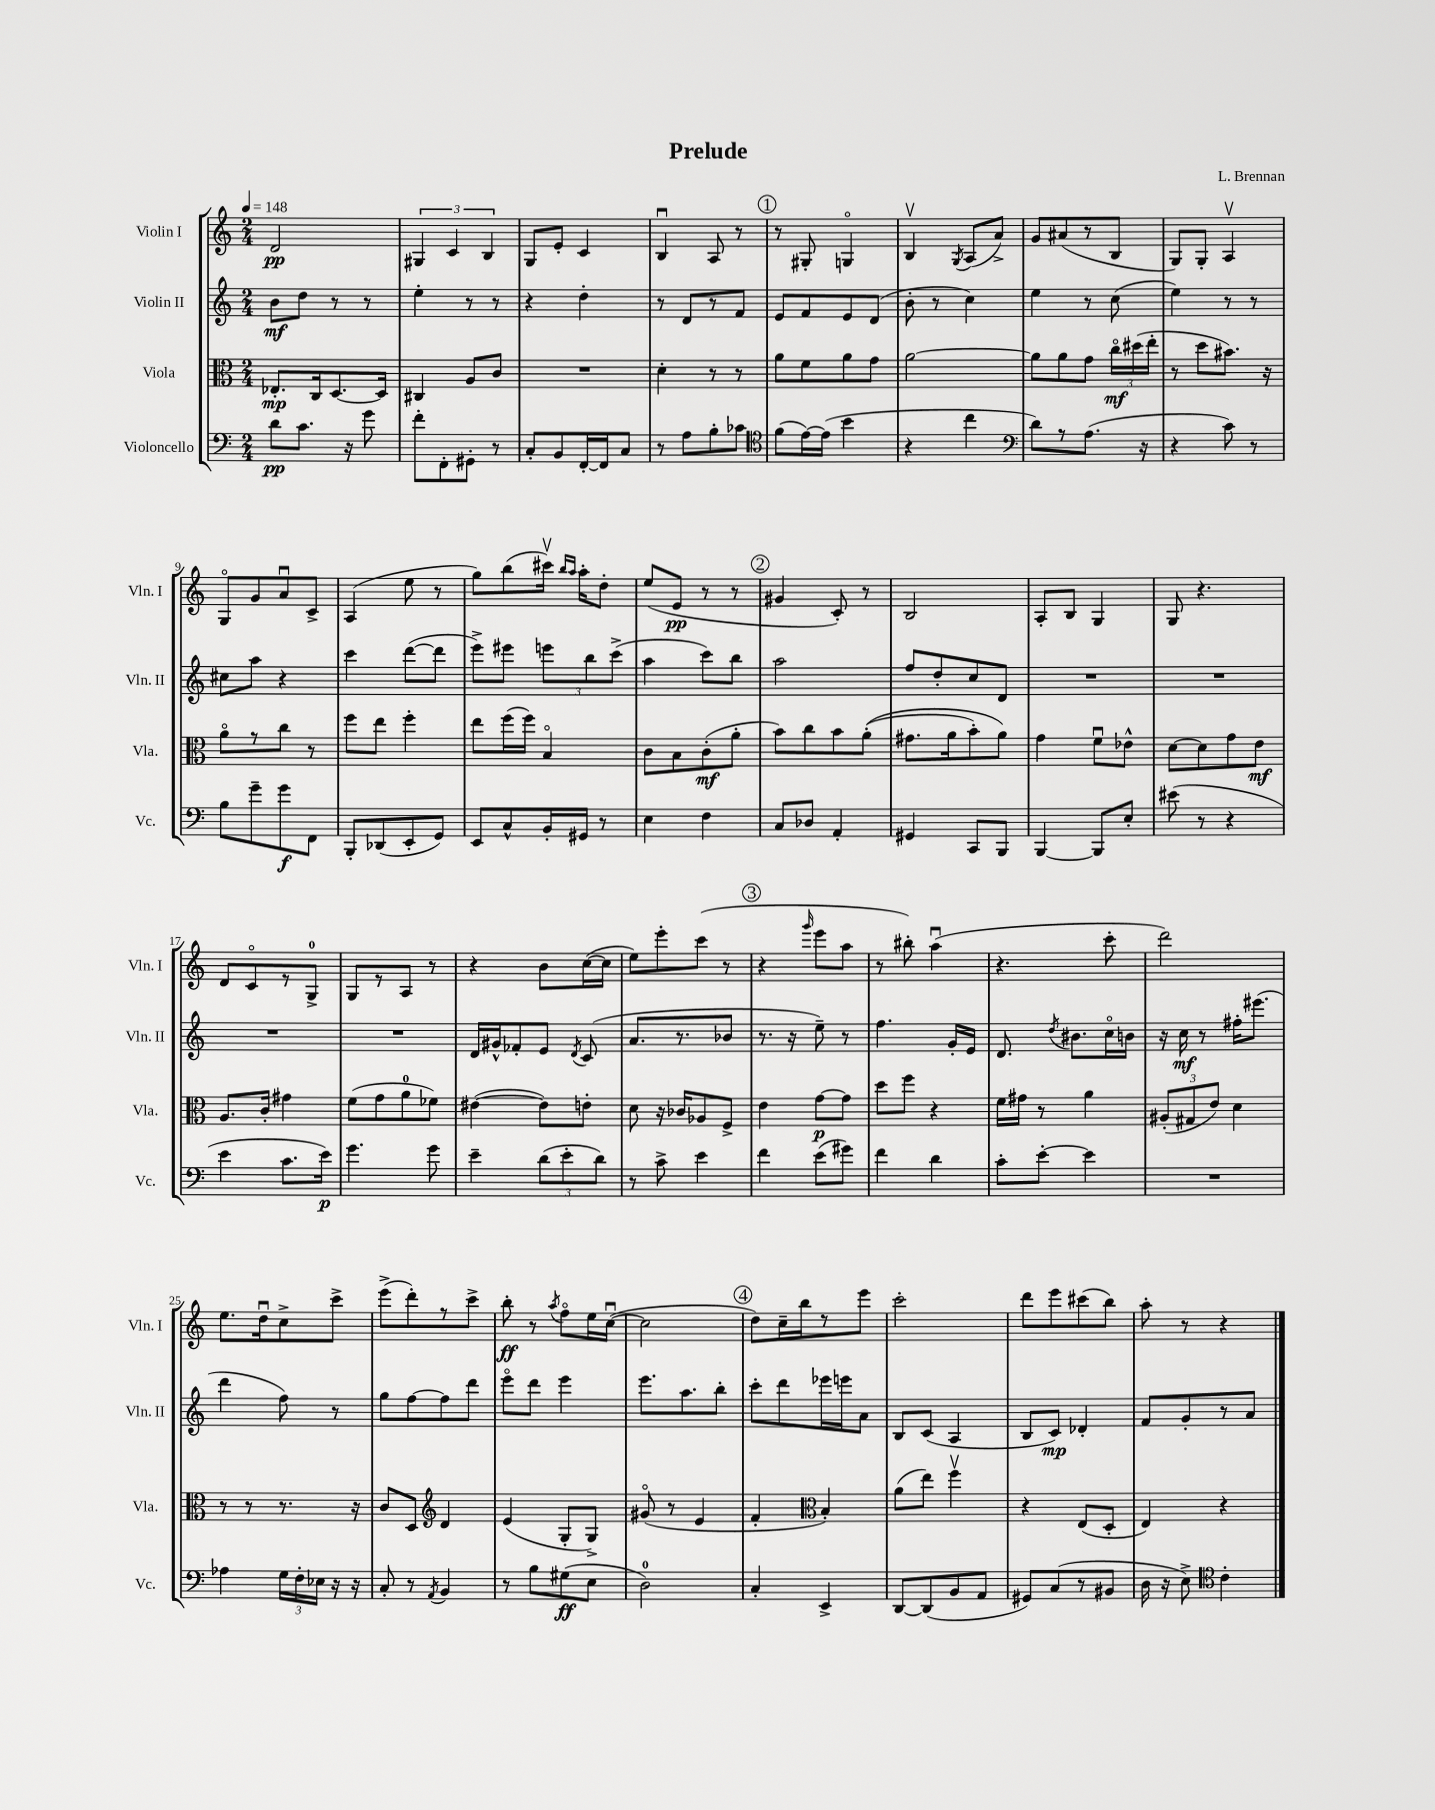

**kern	**kern	**kern	**kern
*staff4	*staff3	*staff2	*staff1
*clefF4	*clefC3	*clefG2	*clefG2
*k[]	*k[]	*k[]	*k[]
*M2/4	*M2/4	*M2/4	*M2/4
*MM148	*MM148	*MM148	*MM148
8d\L	8.E-'/L	8b\L	2d/
8.c\J	.	8dd\J	.
.	16C/k	.	.
.	[8.D/	8r	.
16r	.	.	.
8g\	.	8r	.
.	16D/]Jk	.	.
=	=	=	=
8f'\L	4C#/	4ee'\	6G#/
8FF'\	.	.	.
.	.	.	6c/
8GG#'\J	8A/L	8r	.
.	.	.	6B/
8r	8c/J	8r	.
=	=	=	=
8C'/L	2r	4r	8G/L
8BB/	.	.	8e'/J
[16FF'/L	.	4dd'\	4c/
16FF/]J	.	.	.
8C/J	.	.	.
=	=	=	=
8r	4d'\	8r	4Bu/
8A\L	.	8d/L	.
8B'\	8r	8r	8A/
8c-\J	8r	8f/J	8r
=	=	=	=
*clefC4	*	*	*
(8f\L	8a\L	8e/L	8r
[16e\L)	8f\	8f/	8G#'/
(16e\]JJ	.	.	.
4b\	8a\	8e/	4Go/
.	8g\J	(8d/J	.
=	=	=	=
4r	[2a\	8b'\	4Bv/
.	.	8r	.
.	.	.	8qG/
4cc\	.	4cc\)	(8A/L
.	.	.	8a^/J)
=	=	=	=
*clefF4	*	*	*
8d\L)	8a\]L	4ee\	8g/L
8r	8a\	.	(8a#/
(8.A\J	8g\J	8r	8r
.	24cco\LL	(8cc\	8B/J
.	(24dd#\	.	.
16r	.	.	.
.	24ee'\JJ	.	.
=	=	=	=
4r	8r	4ee\)	8G/L)
.	8dd\L	.	8G'/J
8c\)	8.b#\J)	8r	4Av/
8r	.	8r	.
.	16r	.	.
=	=	=	=
8B\L	8ao\L	8cc#\L	8Go/L
8g~\	8r	8aa\J	8g/
8g\	8cc\J	4r	8au/
8FF\J	8r	.	8c^/J
=	=	=	=
8BBB'/L	8ff\L	4ccc\	(4A/
(8DD-/	8ee\J	.	.
8EE'/	4ff'\	([8ddd\L	8ee\
8GG/J)	.	8ddd\]J	8r
=	=	=	=
8EE/L	8ee\L	8eee^\L)	8gg\L)
8C^^/	(16ff\L	8eee#\J	(8bb\
.	16ff\JJ)	.	.
16BB'/L	4Bo/	12eee\L	16ccc#v\Jk)
.	.	.	16qqbb/LL
.	.	.	16qqaa/JJ
16GG#/JJ	.	.	16aa'\LK
.	.	12bb\	.
8r	.	.	8dd'\J
.	.	(12ccc^\J	.
=	=	=	=
4E\	8c\L	4aa\	(8ee/L
.	8B\	.	8e/J
4F\	(8c'\	8ccc\L)	8r
.	8a'\J	8bb\J	8r
=	=	=	=
8C/L	8b\L)	2aa\	4g#/
8D-/J	8cc\	.	.
4AA'/	8b\	.	8c'/)
.	&((8a'\J	.	8r
=	=	=	=
4GG#/	8.g#\L	8ff/L	2B/
.	.	8dd'/	.
.	16a\k	.	.
8CC/L	8b'\)	8cc/	.
8BBB/J	8a\J&)	8d/J	.
=	=	=	=
[4BBB/	4g\	2r	8A'/L
.	.	.	8B/J
8BBB/]L	8fu\L	.	4G/
8E'/J	8e-^^\J	.	.
=	=	=	=
(8e#\	[8d\L	2r	8G/
8r	8d\]	.	4.r
4r	8g\	.	.
.	8e\J	.	.
=	=	=	=
4e\	8.A/L	2r	8d/L
.	.	.	8co/
.	16c'/Jk	.	.
8.c\L	4g#\	.	8r
.	.	.	8G^/J
16e\Jk)	.	.	.
=	=	=	=
4.g\	(8f\L	2r	8G/L
.	8g\	.	8r
.	8a\	.	8A/J
8g\	8f-\J)	.	8r
=	=	=	=
4e~\	([4e#\	16d/LL	4r
.	.	16g#^^/J	.
.	.	8f-'/	.
(12d\L	8e#\]L)	8e/J	8b\L
12e'\	.	.	.
.	.	8qd/	.
.	8e'\J	(8c/	([16cc\L
12d\J)	.	.	.
.	.	.	16cc\]JJ
=	=	=	=
8r	8d\	8.a/L	8ee\L)
8c^\	16r	.	8eee'\
.	16c-/LK	8.r	.
4e\	8A-/	.	(8ccc\J
.	8F^/J	8b-/J	8r
=	=	=	=
4f\	4e\	8.r	4r
.	.	16r	.
.	.	.	16qqggg/
(8e\L	[8g\L	8ee~\)	8eee\L
8g#\J)	8g\]J	8r	8aa\J
=	=	=	=
4f\	8dd\L	4.ff\	8r
.	8ff\J	.	8bb#'\)
4d\	4r	.	(4aau\
.	.	16g'/LL	.
.	.	16e/JJ	.
=	=	=	=
8c'\L	16f\LL	8.d/	4.r
.	16g#\JJ	.	.
[8e'\J	8r	.	.
.	.	8qdd/	.
.	.	8.b#\L	.
4e\]	4a\	.	.
.	.	16cco\L	8ccc'\
.	.	16b\JJ	.
=	=	=	=
2r	(12A#'/L	16r	2ddd\)
.	.	16cc\	.
.	12G#/	.	.
.	.	8r	.
.	12e/J)	.	.
.	4d\	16ff#'\LK	.
.	.	(8.eee#\J	.
=	=	=	=
4A-\	8r	4ddd\	8.ee\L
.	8r	.	.
.	.	.	16ddu\k
24G\LL	8.r	8ff\)	8cc^\
24F'\	.	.	.
24E-\JJ	.	.	.
16r	.	8r	8ccc^\J
16r	16r	.	.
=	=	=	=
8C'/	8c/L	8gg\L	(8eee^\L
8r	8D/J	[8ff\	8ddd'\)
*	*clefG2	*	*
8qAA/	.	.	.
4BB/	4d/	8ff\]	8r
.	.	8ddd\J	8ccc^\J
=	=	=	=
8r	(4e/	8eeeo\L	8bb'\
8B\L	.	8ddd\J	8r
.	.	.	8qaa/
(8G#\	8G'/L	4eee\	8ffo\L
8E\J	8G^/J)	.	16ee\L
.	.	.	([16ccu\JJ
=	=	=	=
2D\)	(8g#o/	8.eee\L	2cc\]
.	8r	.	.
.	.	8.aa\	.
.	4e/	.	.
.	.	8bb'\J	.
=	=	=	=
4C'/	4f'/	8ccc'\L	8dd\L)
.	.	8ddd\	16cc~\L
.	.	.	16bb\J
*	*clefC3	*	*
4EE^/	4B'/)	16eee-\L	8r
.	.	16eee\J	.
.	.	8a\J	8eee\J
=	=	=	=
[8DD/L	(8a\L	8B/L	2ccc'\
(8DD/]	8ee\J)	(8c/J	.
8BB/	4ffv\	4A/	.
8AA/J	.	.	.
=	=	=	=
8GG#/L)	4r	8B/L	8ddd\L
(8C/	.	8c/J)	8eee\
8r	(8E/L	4d-'/	(8ccc#\
8BB#/J	8D'/J	.	8bb\J)
=	=	=	=
16D\	4E/)	8f/L	8aa'\
16r	.	.	.
8E^\)	.	8g'/	8r
*clefC4	*	*	*
4c'\	4r	8r	4r
.	.	8a/J	.
==	==	==	==
*-	*-	*-	*-
